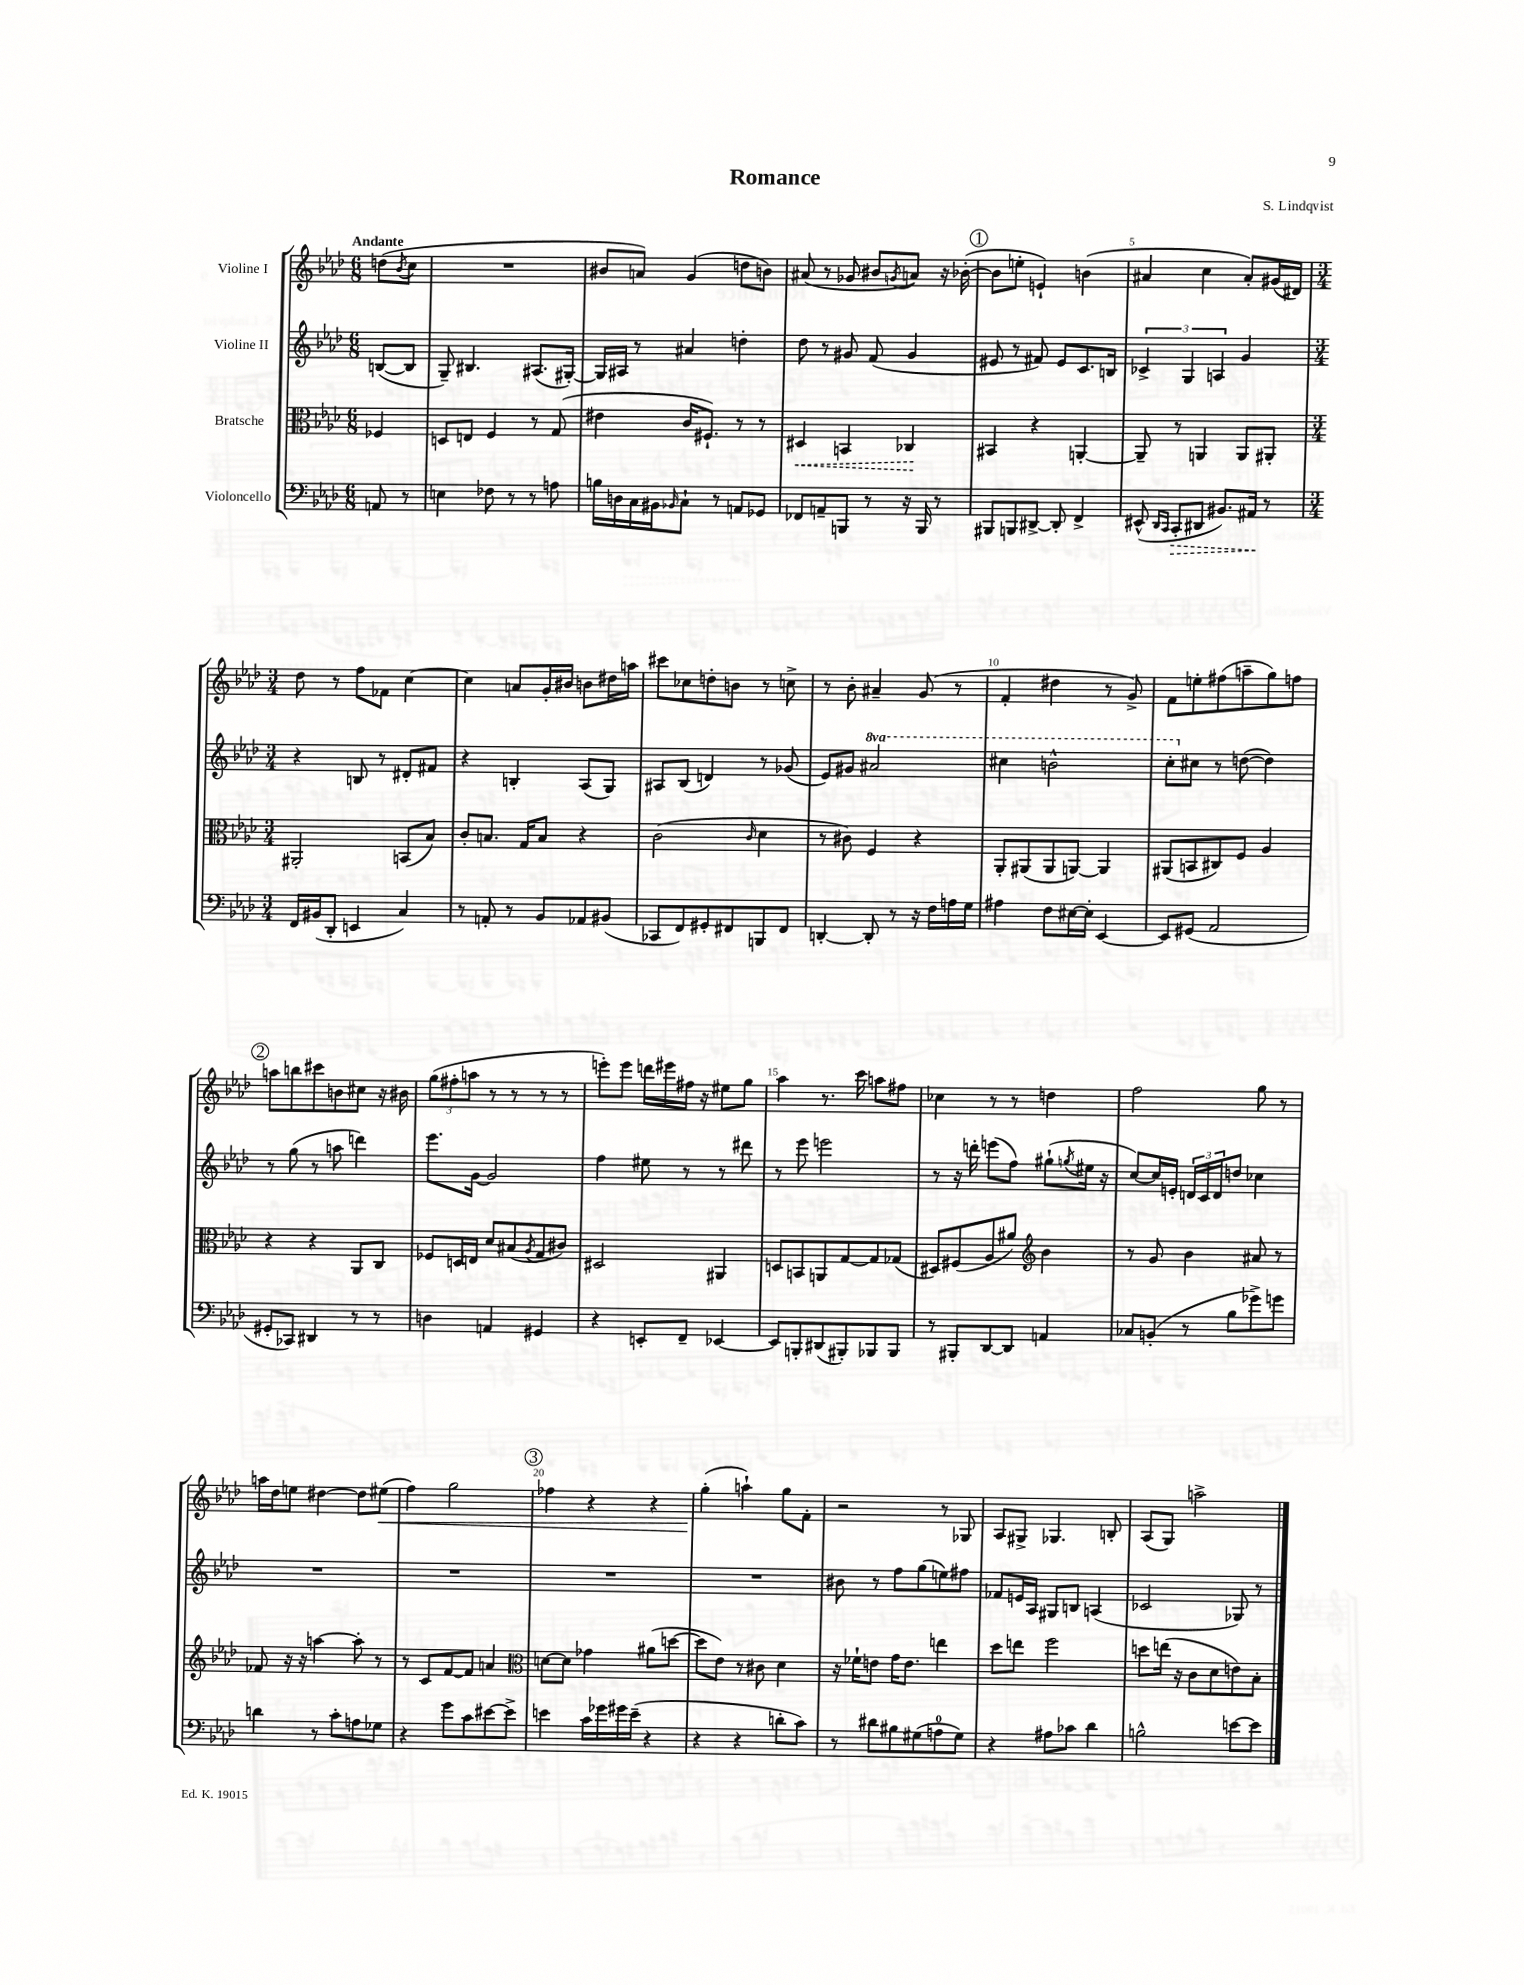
\header { title = "Romance" composer = "S. Lindqvist" }
<<
\new StaffGroup <<
\new Staff = "s0" \with { instrumentName = "Violine I" } {
    \clef treble \key aes \major \numericTimeSignature \time 6/8 \partial 4 \tempo "Andante"
    d''8( \acciaccatura { bes'8 } c''8 |
    R2. |
    bis'8 a'8) g'4( d''8 b'8) |
    ais'8( r8 ges'8 bis'8 \acciaccatura { g'8 } a'8) r16 bes'16~-.( |
    \mark \markup { \circle "1" } bes'8 e''8-. e'4-!) b'4( |
    ais'4 c''4 ais'8-.) gis'16( dis'16) |
    \numericTimeSignature \time 3/4 des''8 r8 f''8 fes'8 c''4~ |
    c''4 a'8 g'16-. bis'16 b'8 dis''16 a''16 |
    cis'''8 ces''8 d''8-. b'8 r8 c''8-> |
    r8 bes'8-. ais'4-- g'8( r8 |
    f'4-. dis''4 r8 g'8->) |
    f'8 e''8-. fis''8( a''8-- g''8) f''8 |
    \mark \markup { \circle "2" } a''8 b''8 cis'''8 b'8 cis''8 r16 bis'16 |
    \tuplet 3/2 { g''8( fis''8-. a''8 } r8 r8 r8 r8 |
    e'''8-.) e'''8 d'''16 eis'''16 fis''16 r16 eis''8 g''8 |
    aes''4 r8. c'''16 a''8 fis''8 |
    ces''4 r8 r8 d''4 |
    f''2 g''8 r8 |
    a''16 des''16 e''8 dis''4~ dis''8 eis''8\<( |
    f''4) g''2 |
    \mark \markup { \circle "3" } fes''4 r4 r4 |
    g''4-.\!( a''4-!) g''8 f'8-. |
    r2 r8 ges8 |
    aes8 gis8-> ges4. b8-. |
    aes8( g8) a''2-> \bar "|." |
}
\new Staff = "s1" \with { instrumentName = "Violine II" } {
    \clef treble \key aes \major \numericTimeSignature \time 6/8 \set Staff.ottavationMarkups = #ottavation-simple-ordinals \partial 4
    b8~( b8 |
    g8--) bis4. ais8.( gis16~-.) |
    gis16 ais16 r8 ais'4 d''4-. |
    des''8 r8 gis'8 f'8( gis'4 |
    \mark \markup { \circle "1" } eis'8 r8 fis'8) eis'8 c'8. b16 |
    \tuplet 3/2 { ces'4-> g4 a4 } g'4 |
    \numericTimeSignature \time 3/4 r4 b8 r8 dis'8-. fis'8 |
    r4 b4-. aes8( g8) |
    ais8 bes8( d'4) r8 ges'8( |
    ees'8) gis'8 \ottava #1 ais''2 |
    cis'''4 b''2-^ |
    c'''8-. \ottava #0 cis''8 r8 d''8~( d''4) |
    \mark \markup { \circle "2" } r8 g''8( r8 a''8 d'''4) |
    ees'''8. g'16~ g'2 |
    f''4 eis''8 r8 r8 dis'''8 |
    r8 ees'''8 e'''2 |
    r8 r16 d'''16-. e'''8( f''8) gis''8-!( \acciaccatura { g''8 } eis''16 r16 |
    c''8~) c''16 e'16-. \tuplet 3/2 { d'16 c'16 d'16 } d''8 ces''4 |
    R2. |
    R2. |
    \mark \markup { \circle "3" } R2. |
    R2. |
    bis'8 r8 f''8 g''8( e''8) fis''8 |
    fes'8 e'16 aes16 gis8 b8 a4( |
    ces'2 ges8) r8 \bar "|." |
}
\new Staff = "s2" \with { instrumentName = "Bratsche" } {
    \clef alto \key aes \major \numericTimeSignature \time 6/8 \partial 4
    fes4 |
    d8 e8 f4 r8 g8( |
    eis'4 c'16 fis8.-!) r8 r8 |
    \once \override Hairpin.style = #'dashed-line dis4\< b,4 ces4\! |
    \mark \markup { \circle "1" } bis,4 r4 a,4~-. |
    a,8-- r8 a,4 a,8 ais,8-. |
    \numericTimeSignature \time 3/4 ais,2-. b,8( bes8) |
    c'8-. b8. g16 b8 r4 |
    c'2( \grace { c'16 } des'4 |
    r8 cis'8) f4 r4 |
    aes,8-. ais,8( ais,8 a,8~) a,4 |
    ais,8( b,8 cis8) f8 aes4 |
    \mark \markup { \circle "2" } r4 r4 aes,8 c8 |
    fes8 d16 e16 des'8 bis8( \acciaccatura { aes8 } g8 cis'8) |
    dis2 ais,4 |
    d8 b,8 a,8 g8~ g8 ges8( |
    dis8) fis8( aes8 ais'8) \clef treble bes'4 |
    r8 g'8 bes'4 ais'8 r8 |
    fes'8 r16 r16 a''4~ a''8-. r8 |
    r8 c'8 f'8~ f'8 a'4 |
    \mark \markup { \circle "3" } \clef alto d'8~ d'8 ges'4 ais'8( d''8~ |
    d''8 ees'8) r8 cis'8 des'4 |
    r16 fes'16-! e'8 g'16 e'8. e''4 |
    des''8 e''8 f''2 |
    d''8 e''16( r16 c'8 des'8 e'8) bes8-. \bar "|." |
}
\new Staff = "s3" \with { instrumentName = "Violoncello" } {
    \clef bass \key aes \major \numericTimeSignature \time 6/8 \partial 4
    a,8 r8 |
    e4 fes8 r8 r8 a8 |
    b16 d16 c16 bis,16 \grace { bes,16 } c8-! r8 a,8 ges,8 |
    fes,8 a,8-- b,,8 r8 r16 b,,16 r8 |
    \mark \markup { \circle "1" } bis,,8 b,,8 dis,8~-> dis,8-. f,4-> |
    eis,8-^( \grace { des,16 c,16 } \once \override Hairpin.style = #'dashed-line c,8-.\> dis,8 bis,8.) ais,16\! r8 |
    \numericTimeSignature \time 3/4 f,16 bis,16( des,8-. e,4 c4) |
    r8 a,8-. r8 bes,8 aes,8 bis,8( |
    ces,8 f,8) gis,8-. fis,8 b,,8 fis,8 |
    d,4~-. d,8-. r8 r16 f16 a16 g16 |
    ais4 f8 eis16~ eis16-. ees,4~ |
    ees,8 gis,8( aes,2 |
    \mark \markup { \circle "2" } gis,8-. ces,8) dis,4 r8 r8 |
    d4 a,4 gis,4 |
    r4 e,8-. f,8-- ees,4~ |
    ees,8 b,,8-. dis,8( bis,,8-.) bes,,8 bes,,8 |
    r8 bis,,8-. des,8~ des,8 a,4 |
    ces8 b,8-.( r8 bes8 ges'8->) g'8 |
    d'4 r8 c'8-. a8 ges8 |
    r4 g'8 c'8 eis'8~ eis'8-> |
    \mark \markup { \circle "3" } e'4 c'16 ges'16 gis'16 e'16--( r4 |
    r4 r4 d'8-. c'8) |
    r8 dis'8 bis8 gis8( a8-0 gis8) |
    r4 ais8 ces'8 des'4 |
    b2-^ e'8~ e'8 \bar "|." |
}
>>
>>
\layout { \context { \Score \override BarNumber.break-visibility = ##(#f #t #t) barNumberVisibility = #(every-nth-bar-number-visible 5) } }
